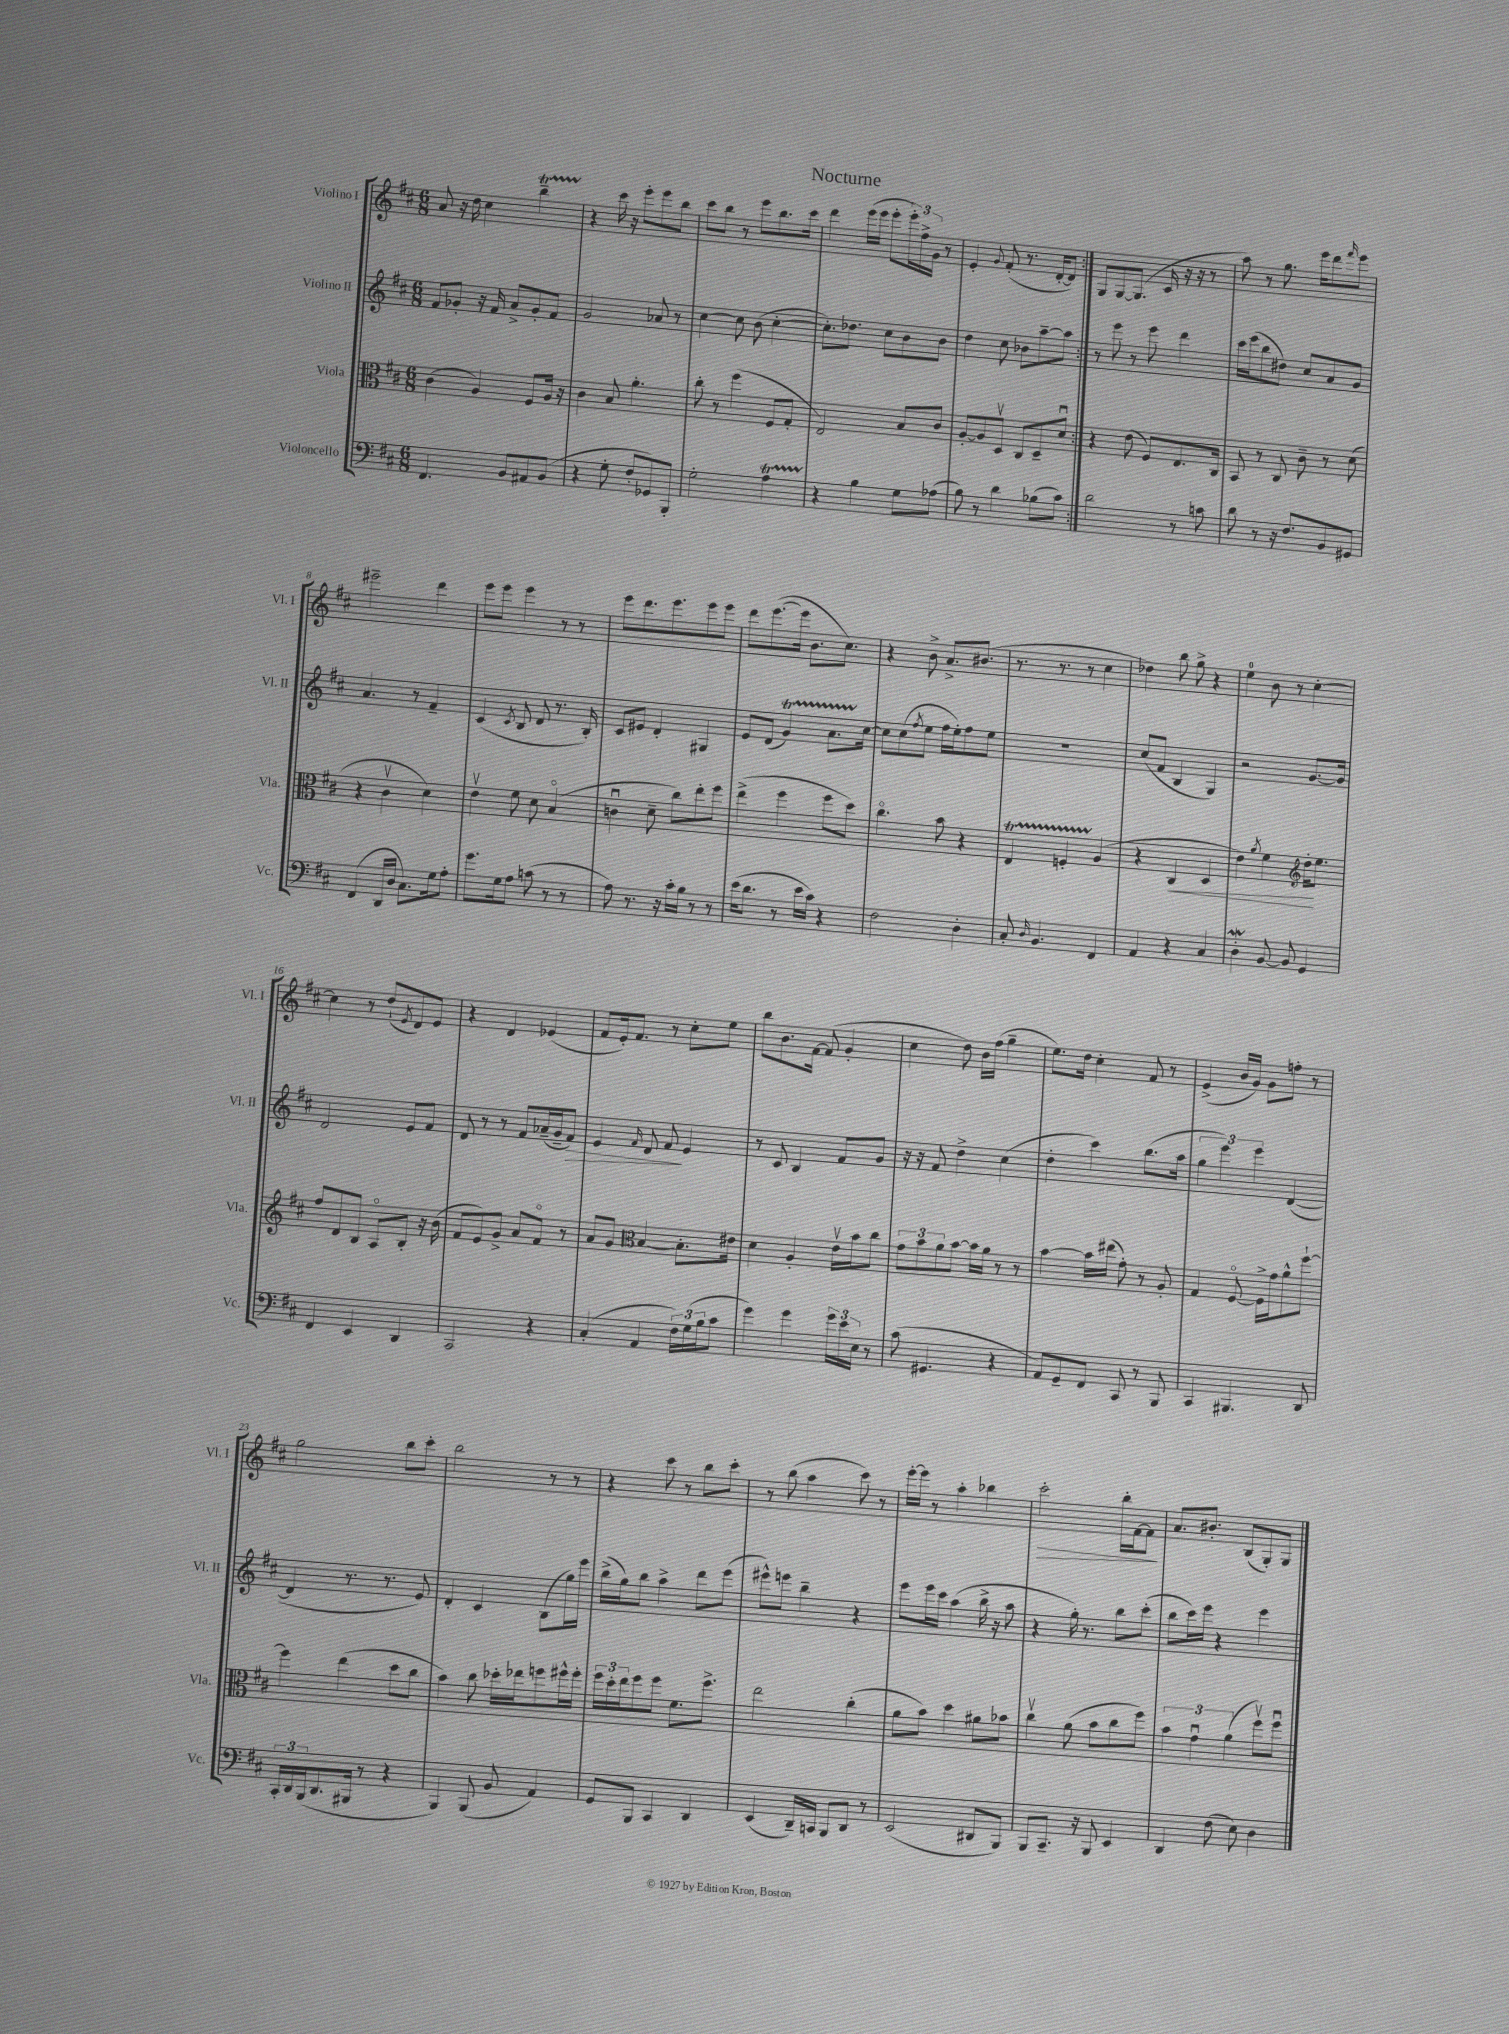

**kern	**kern	**dynam	**kern	**dynam	**kern	**dynam
*part4	*part3	*part3	*part2	*part2	*part1	*part1
*staff4	*staff3	*staff3	*staff2	*staff2	*staff1	*staff1
*I"Violoncello	*I"Viola	*	*I"Violino II	*	*I"Violino I	*
*I'Vc.	*I'Vla.	*	*I'Vl. II	*	*I'Vl. I	*
*clefF4	*clefC3	*	*clefG2	*	*clefG2	*
*k[f#c#]	*k[f#c#]	*	*k[f#c#]	*	*k[f#c#]	*
*M6/8	*M6/8	*	*M6/8	*	*M6/8	*
=1	=1	=1	=1	=1	=1	=1
4.FF#/	(4c#\	.	8f#/L	.	8a/	.
.	.	.	8g-X'/J	.	16r	.
.	.	.	.	.	16dd\	.
.	4A/)	.	16r	.	4cc#\	.
.	.	.	16f#/	.	.	.
8BB/L	.	.	8a^/L	.	.	.
8AA#X/	8F#/L	.	8g-'/	.	4bbT~\	.
(8BB/J	16A/Jk	.	8f#/J	.	.	.
.	16r	.	.	.	.	.
=2	=2	=2	=2	=2	=2	=2
4r	4c#\	.	2g/	.	4r	.
8G'\	8B/	.	.	.	16ccc#\	.
.	.	.	.	.	16r	.
8F#'/L	4.a'\	.	.	.	8eee'\L	.
8GG-X/)	.	.	8a-X/	.	8eee\	.
8BBB'/J	.	.	8r	.	8bb\J	.
=3	=3	=3	=3	=3	=3	=3
2G'\	8cc#'\	.	[4cc#\	.	8ccc#\L	.
.	8r	.	.	.	8bb\J	.
.	(4ff#\	.	8cc#\]	.	8r	.
.	.	.	(8b\	.	8eee\L	.
4AT\	8F#/L	.	[4cc#'\	.	8.bb\	.
.	8G'/J	.	.	.	.	.
.	.	.	.	.	16ccc#\Jk	.
=4	=4	=4	=4	=4	=4	=4
4r	2E/)	.	8.cc#'\L])	.	4ddd\	.
.	.	.	8.dd-X\J	.	.	.
4B\	.	.	.	.	(16eee\LL	.
.	.	.	.	.	16eee\JJ	.
.	.	.	8cc#\L	.	8eee'\L	.
8G\L	8B/L	.	8b\	.	24eee'\L)	.
.	.	.	.	.	24ff#^\	.
.	.	.	.	.	24g\JJ	.
(8A-X\J	8c#/J	.	8b\J	.	8r	.
=5	=5	=5	=5	=5	=5	=5
8B\)	[8A'/L	.	4dd\	.	4e'/	.
8r	8A/]	.	.	.	.	.
.	.	.	.	.	8qqg/	.
4d\	8Dv/J	.	8cc#\	.	(8f#'/	.
.	8C#/L	.	8b-X\L	.	8.r	.
(8B-X\L	8D~/	.	[8aa~\	.	.	.
.	.	.	.	.	[16d'/KL	.
8c#\J)	8du/J	.	8aa\J]	.	8d/J])	.
=6:|!	=6:|!	=6:|!	=6:|!	=6:|!	=6:|!	=6:|!
2d\	4r	.	8r	.	8G/L	.
.	.	.	8eee\	.	[8G/	.
.	(8e\	.	8r	.	(8.G/J]	.
.	8F#/L)	.	8eee\	.	.	.
.	.	.	.	.	16c#/	.
8r	8.E/	.	4ddd\	.	16r	.
.	.	.	.	.	16r	.
8cn\	.	.	.	.	8r	.
.	16C#/Jk	.	.	.	.	.
=7	=7	=7	=7	=7	=7	=7
8d\	8BB/	.	16ccc#\LL	.	8aa\)	.
.	.	.	(16eee\J	.	.	.
8r	8r	.	8bb\	.	8r	.
16r	8C#/	.	8dd#X\J)	.	8.gg\	.
8.F#/L	.	.	.	.	.	.
.	8c#~\	.	8cc#/L	.	.	.
.	.	.	.	.	16eee\KL	.
8BB/	8r	.	8a/	.	8ddd\	.
.	.	.	.	.	16qqfff#/	.
8GG#X/J	(8d\	.	8g/J	.	8eee\J	.
!!LO:LB:g=z
=8	=8	=8	=8	=8	=8	=8
(4FF#/	4r	.	4.a/	.	2eee#X~\	.
16DD/LL	4c#v\	.	.	.	.	.
16D/JJ	.	.	.	.	.	.
8.C#\L)	.	.	8r	.	.	.
.	4d\)	.	4f#~/	.	4ddd\	.
16G\k	.	.	.	.	.	.
8A'\J	.	.	.	.	.	.
=9	=9	=9	=9	=9	=9	=9
8.g\L	4ev\	.	(4c#/	.	8eee\L	.
.	.	.	.	.	8eee\J	.
16G\k	.	.	.	.	.	.
.	.	.	8qc#/	.	.	.
8A\J	8f#\	.	8B/	.	4eee\	.
(8cn\	8d\	.	8d/	.	.	.
8r	(4B/	.	8.r	.	8r	.
8r	.	.	.	.	8r	.
.	.	.	16B'/)	.	.	.
=10	=10	=10	=10	=10	=10	=10
8A\)	4cnu\	.	8c#/L	.	8eee\L	.
8.r	.	.	8e#X/J	.	8.ddd\	.
.	8d~\	.	4d'/	.	.	.
16r	.	.	.	.	8.eee\	.
16c#'\LL	8cc#\L)	.	.	.	.	.
16B\JJ	.	.	.	.	.	.
8r	8ee'\	.	4G#X/	.	8eee\	.
8r	8ff#\J	.	.	.	8eee\J	.
=11	=11	=11	=11	=11	=11	=11
(16e\KL	(4ee^\	.	8e/L	.	8ddd\L	.
8.d\J	.	.	.	.	.	.
.	.	.	(8d/J	.	([8.eee\	.
8r	4ff#\	.	4gT/)	.	.	.
.	.	.	.	.	16eee\Jk]	.
16e\LL	.	.	.	.	8.b\L	.
16c#\JJ)	.	.	.	.	.	.
4r	8ff#\L	.	8.aTTT\L	.	.	.
.	.	.	.	.	8.cc#\J)	.
.	8dd\J)	.	.	.	.	.
.	.	.	[16cc#\Jk	.	.	.
=12	=12	=12	=12	=12	=12	=12
2F#\	4.cc#\	.	8cc#\L]	.	4r	.
.	.	.	(8cc#\	.	.	.
.	.	.	8qff#/	.	.	.
.	.	.	8ee\J	.	8b^\	.
.	8b\	.	16ff#\LL	.	8.a^/L	.
.	.	.	16ee'\J)	.	.	.
4D'\	4r	.	8ff#\	.	.	.
.	.	.	.	.	(8.b#X/J	.
.	.	.	8ee\J	.	.	.
=13	=13	=13	=13	=13	=13	=13
8C#'/	4ET/	.	2.r	.	8.r	.
16qqD/	.	.	.	.	.	.
4.BB/	.	.	.	.	.	.
.	.	.	.	.	8.r	.
.	4FnTTT'/	.	.	.	.	.
.	.	.	.	.	8r	.
4FF#/	(4A/	.	.	.	4cc#\	.
=14	=14	=14	=14	=14	=14	=14
4AA/	4r	.	(8cc#/L	.	4dd-X\)	.
.	.	.	8f#/J	.	.	.
!	!	!LO:HP:b	!	!	!	!
4r	4C#/	<	4B/	.	8bb\	.
.	.	.	.	.	8gg^\	.
4C#/	4D/	.	4G/)	.	4r	.
=15	=15	=15	=15	=15	=15	=15
4Dw'\	4e\)	.	2r	.	4ee\	.
.	8qa/	.	.	.	.	.
[8BB/	4f#\	.	.	.	8b\	.
8BB/]	.	.	.	.	8r	.
*	*clefG2	*	*	*	*	*
4GG/	16dd'\KL	.	[8.g/L	.	[4cc#'\	.
.	8.ee\J	[	.	.	.	.
.	.	.	16g/Jk]	.	.	.
!!LO:LB:g=z
=16	=16	=16	=16	=16	=16	=16
4FF#/	8ff#/L	.	2d/	.	4cc#\]	.
.	8d/	.	.	.	.	.
4EE/	8B/J	.	.	.	8r	.
.	8A/L	.	.	.	(8dd`/L	.
.	.	.	.	.	8qe/	.
4DD/	8B'/J	.	8e/L	.	8d/)	.
.	16r	.	8f#/J	.	8e/J	.
.	(16b\	.	.	.	.	.
=17	=17	=17	=17	=17	=17	=17
2CC#/	8f#/L	.	8d/	.	4r	.
.	8e/)	.	8r	.	.	.
.	8g^/J	.	8r	.	4d/	.
.	8a/L	.	8f#/L	.	.	.
4r	8f#/J	.	(16a-X~/L	.	(4e-X/	.
.	.	.	16g~/J	.	.	.
!	!	!	!	!LO:HP:b	!	!
.	8r	.	8f#/J)	>	.	.
=18	=18	=18	=18	=18	=18	=18
(4C#'/	8a/L	.	4e/	.	8f#/L	.
.	8g/J	.	.	.	16e'/k)	.
.	.	.	.	.	8.f#/J	.
*	*clefC3	*	*	*	*	*
.	.	.	16qqf#/	.	.	.
4AA/	[4B/	.	8d/	.	.	.
.	.	.	8f#/	.	8r	.
24F#\LL)	8.B'\L]	.	4e/	]	8cc#'\L	.
(24G\	.	.	.	.	.	.
24B\J	.	.	.	.	.	.
8c#\J	.	.	.	.	8ee\J	.
.	16e#X\Jk	.	.	.	.	.
=19	=19	=19	=19	=19	=19	=19
4g\)	4d\	.	8r	.	8bb\L	.
.	.	.	8c#/	.	8.b\	.
4g\	4A'/	.	4B/	.	.	.
.	.	.	.	.	[16f#\Jk	.
.	.	.	.	.	(8f#/]	.
24g\LL	16ev\LL	.	8f#/L	.	4g'/	.
24e\	.	.	.	.	.	.
.	16b\J	.	.	.	.	.
24E\JJ	.	.	.	.	.	.
8r	8cc#\J	.	8g/J	.	.	.
=20	=20	=20	=20	=20	=20	=20
(8c#\	12g\L	.	16r	.	4cc#\	.
.	.	.	16r	.	.	.
.	12b\	.	.	.	.	.
4.GG#X/	.	.	8f#/	.	.	.
.	12a\	.	.	.	.	.
.	[8b\J	.	4dd^\	.	8dd\)	.
.	16b\LL]	.	.	.	16b\LL	.
.	16a\JJ	.	.	.	(16ff#\JJ	.
4r	8r	.	(4cc#\	.	4gg~\	.
.	8r	.	.	.	.	.
=21	=21	=21	=21	=21	=21	=21
8AA/L)	[4b\	.	4dd'\	.	8.ee\L)	.
8GG~/	.	.	.	.	.	.
.	.	.	.	.	16dd\Jk	.
8FF#/J	16b\LL]	.	4ccc#\)	.	4cc#'\	.
.	(16ee#X\JJ	.	.	.	.	.
8CC#/	8g'\)	.	.	.	.	.
8r	8r	.	(8.bb\L	.	8f#/	.
8BBB/	8A'/	.	.	.	8r	.
.	.	.	16aa\Jk	.	.	.
=22	=22	=22	=22	=22	=22	=22
4CC#/	4G/	.	6gg\	.	(4e^/	.
.	.	.	6eee\)	.	.	.
4.BBB#X/	[8F#/	.	.	.	16b/LL	.
.	.	.	.	.	16g/JJ)	.
.	.	.	6eee\	.	.	.
.	16F#^\LL]	.	.	.	8g\L	.
.	16g\J	.	.	.	.	.
.	8a^^\	.	([4d/	.	8ffn'\J	.
8DD/	[8ff#`\J	.	.	.	8r	.
!!LO:LB:g=z
=23	=23	=23	=23	=23	=23	=23
24CC#'/LL	4ff#\]	.	4d/]	.	2gg\	.
24DD/	.	.	.	.	.	.
(24BBB/J	.	.	.	.	.	.
8.DD/	.	.	.	.	.	.
.	(4ee\	.	8.r	.	.	.
16BBB#X/Jk	.	.	.	.	.	.
8r	.	.	.	.	.	.
.	.	.	8.r	.	.	.
4r	8dd\L	.	.	.	8bb\L	.
.	8cc#\J	.	8e/)	.	8ccc#'\J	.
=24	=24	=24	=24	=24	=24	=24
4BBB/)	4b\)	.	4d'/	.	2bb\	.
(8BBB/	8cc#\	.	4c#/	.	.	.
8BB/	16dd-X'\LL	.	.	.	.	.
.	16ee-X\J	.	.	.	.	.
4AA/)	8ffn\	.	(8B\L	.	8r	.
.	16ff#X^^\L	.	16gg\L)	.	8r	.
.	16ff#'\JJ	.	16eee\JJ	.	.	.
=25	=25	=25	=25	=25	=25	=25
8GG/L	24ff#\LL	.	(16bb^\LL	.	4r	.
.	24dd'\	.	.	.	.	.
.	.	.	16gg\J)	.	.	.
.	24ee\J	.	.	.	.	.
8BBB/J	8ff#\	.	8bb\J	.	.	.
4CC#/	8ff#\J	.	4aa^\	.	8ccc#\	.
.	8.f#\L	.	.	.	8r	.
4DD/	.	.	8ddd\L	.	8bb\L	.
.	8.ff#^\J	.	.	.	.	.
.	.	.	(8eee\J	.	8ccc#'\J	.
=26	=26	=26	=26	=26	=26	=26
(4EE/	2ee\	.	8eee#X^^\L)	.	8r	.
.	.	.	8eeen\J	.	(8bb\	.
16DD~/LL)	.	.	4bb~\	.	4aa\	.
16CCn/JJ	.	.	.	.	.	.
8BBB/L	.	.	.	.	.	.
8DD/J	(4cc#'\	.	4r	.	8ccc#\)	.
8r	.	.	.	.	8r	.
=27	=27	=27	=27	=27	=27	=27
(2EE/	8a\L	.	8eee\L	.	[16eee'\LL	.
.	.	.	.	.	16eee\JJ]	.
.	8b\J)	.	16eee\L	.	8r	.
.	.	.	16ccc#\JJ	.	.	.
.	4dd\	.	(4aa\	.	4aa'\	.
8DD#X/L	8a#X\L	.	16bb^\	.	4bb-X\	.
.	.	.	16r	.	.	.
8BBB/J)	8b-X\J	.	8aa\	.	.	.
=28	=28	=28	=28	=28	=28	=28
!	!	!	!	!	!	!LO:HP:b
8BBB/L	4cc#v\	.	4r	.	2ccc#'\	>
8.CC#~/J	.	.	.	.	.	.
.	(8a\	.	16gg'\)	.	.	.
16r	.	.	8.r	.	.	.
8BBB/	8b\L	.	.	.	.	.
4EE/	8cc#\	.	8bb\L	.	16bb'\LL	.
.	.	.	.	.	[16f#\J	.
.	8ff#\J)	.	(8ccc#'\J	.	8f#\J]	.
.	.	.	.	.	.	]
=29	=29	=29	=29	=29	=29	=29
4DD/	6b\	.	8bb\L	.	8.a/L	.
.	.	.	16ccc#\L)	.	.	.
.	6gu\	.	.	.	.	.
.	.	.	16eee\JJ	.	8.b#X'/J	.
(8F#\	.	.	4r	.	.	.
.	(6a\	.	.	.	.	.
8E\)	.	.	.	.	(8B/L	.
4D\	8ff#v\L)	.	4eee\	.	8G'/)	.
.	8ff#u\J	.	.	.	8G/J	.
==	==	==	==	==	==	==
*-	*-	*-	*-	*-	*-	*-
